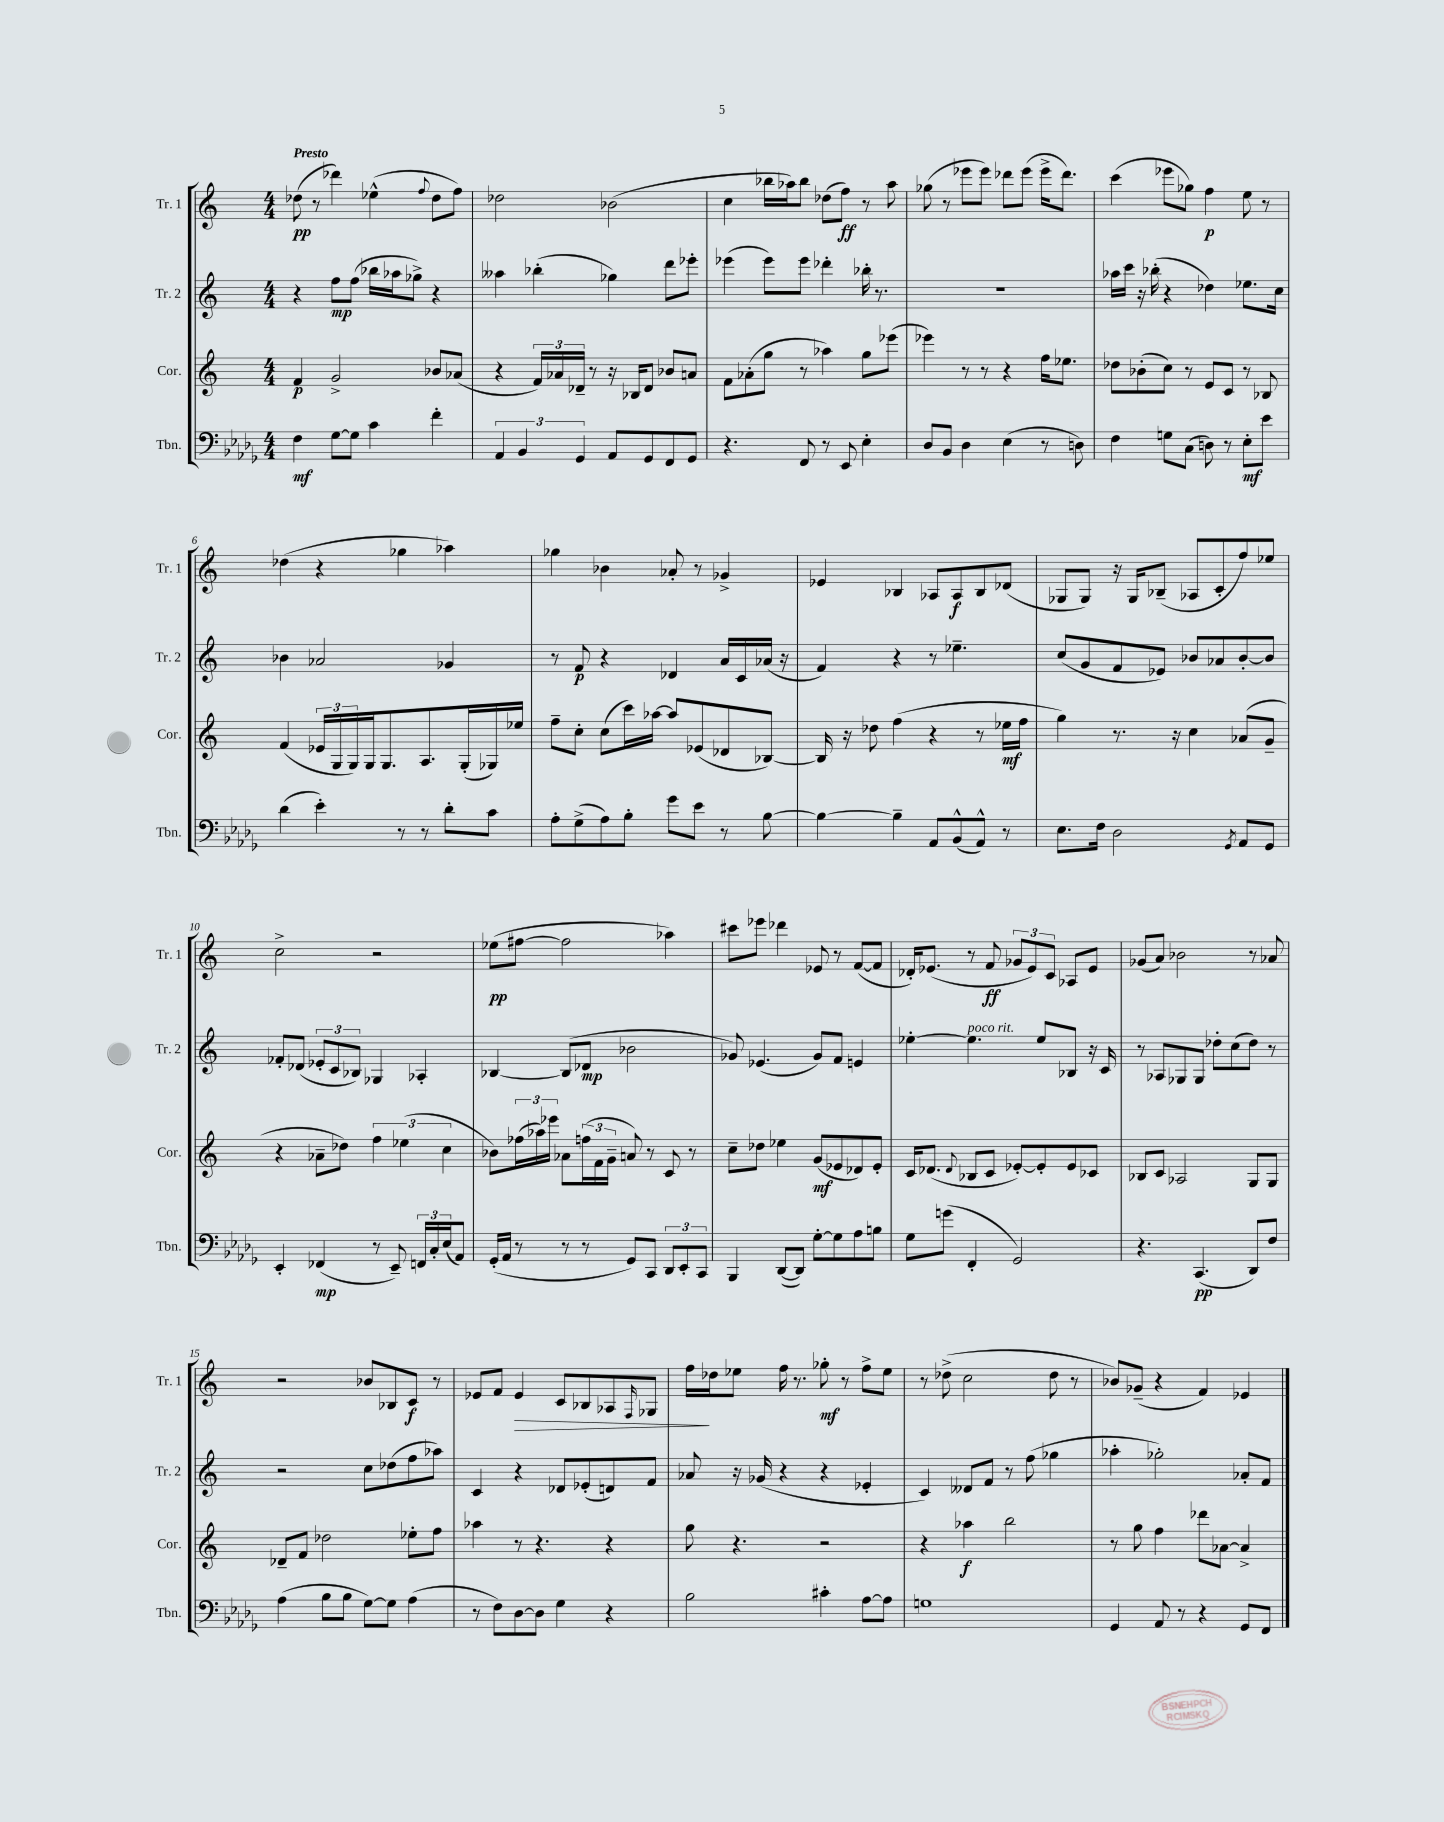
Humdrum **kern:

**kern	**dynam	**kern	**dynam	**kern	**dynam	**kern	**dynam
*part4	*part4	*part3	*part3	*part2	*part2	*part1	*part1
*staff4	*staff4	*staff3	*staff3	*staff2	*staff2	*staff1	*staff1
*I"Tbn.	*	*I"Cor.	*	*I"Tr. 2	*	*I"Tr. 1	*
*I'Tbn.	*	*I'Cor.	*	*I'Tr. 2	*	*I'Tr. 1	*
*clefF4	*	*clefG2	*	*clefG2	*	*clefG2	*
*k[b-e-a-d-g-]	*	*k[]	*	*k[]	*	*k[]	*
*M4/4	*	*M4/4	*	*M4/4	*	*M4/4	*
=1	=1	=1	=1	=1	=1	=1	=1
!	!	!	!	!	!	!LO:TX:a:B:t=Presto	!
4F\	mf	4f/	p	4r	.	(8dd-X\	pp
.	.	.	.	.	.	8r	.
[8G-\L	.	2g^/	.	8ff\L	mp	4ddd-X\)	.
8G-\J]	.	.	.	(8ff\J	.	.	.
4c\	.	.	.	16bb-X\LL	.	(4ee-X^^\	.
.	.	.	.	16aa-X\J	.	.	.
.	.	.	.	8gg-X^\J)	.	.	.
.	.	.	.	.	.	8qqff/	.
4f'\	.	8b-X/L	.	4r	.	8dd-\L	.
.	.	(8a-X/J	.	.	.	8ff\J)	.
=2	=2	=2	=2	=2	=2	=2	=2
6AA-/	.	4r	.	4aa--X\	.	2dd-X\	.
6BB-/	.	.	.	.	.	.	.
.	.	24f/LL)	.	(4bb-X'\	.	.	.
.	.	24a-X/	.	.	.	.	.
6GG-/	.	24d-X~/JJ	.	.	.	.	.
.	.	8r	.	.	.	.	.
8AA-/L	.	16r	.	4gg-X\)	.	(2b-X\	.
.	.	16B-X/KL	.	.	.	.	.
8GG-/	.	8d-/J	.	.	.	.	.
8FF/	.	8b-X/L	.	8ddd\L	.	.	.
8GG-/J	.	8an/J	.	8eee-X'\J	.	.	.
=3	=3	=3	=3	=3	=3	=3	=3
4.r	.	8f\L	.	(4eee-X\	.	4cc\	.
.	.	(8a-X'\	.	.	.	.	.
.	.	8gg\J	.	8eee-\L)	.	16bb-X\LL	.
.	.	.	.	.	.	16aa-X\J)	.
8FF/	.	8r	.	8eee-\J	.	8bb-\J	.
8r	.	4aa-X\)	.	4ddd-X'\	.	(8dd-X\L	.
8EE-/	.	.	.	.	.	8ff\J)	ff
4E-'\	.	8gg\L	.	16bb-X'\	.	8r	.
.	.	.	.	8.r	.	.	.
.	.	(8eee-X\J	.	.	.	8aa-\	.
=4	=4	=4	=4	=4	=4	=4	=4
8D-/L	.	4eee-X\)	.	1r	.	(8gg-X\	.
8BB-/J	.	.	.	.	.	8r	.
4D-\	.	8r	.	.	.	8eee-X\L	.
.	.	8r	.	.	.	8eee-\J)	.
(4E-\	.	4r	.	.	.	8ddd-X\L	.
.	.	.	.	.	.	(8eee-\J	.
8r	.	16ff\KL	.	.	.	16eee-^\KL	.
.	.	8.ee-X\J	.	.	.	8.ddd-\J)	.
8Dn\)	.	.	.	.	.	.	.
=5	=5	=5	=5	=5	=5	=5	=5
4F\	.	8dd-X\L	.	16aa-X\LL	.	(4ccc\	.
.	.	.	.	16ccc\JJ	.	.	.
.	.	(8b-X'\	.	16r	.	.	.
.	.	.	.	(16bb-X'\	.	.	.
8Gn\L	.	8cc\J)	.	4r	.	8eee-X\L	.
(8C\J	.	8r	.	.	.	8gg-X\J)	.
8Dn\)	.	8e/L	.	4dd-X\)	.	4ff\	p
8r	.	8c/J	.	.	.	.	.
8E-'\L	mf	8r	.	8.ee-X\L	.	8ee\	.
8e-\J	.	8B-X/	.	.	.	8r	.
.	.	.	.	16cc\Jk	.	.	.
!!LO:LB:g=z
=6	=6	=6	=6	=6	=6	=6	=6
(4d-\	.	(4f/	.	4b-X\	.	(4dd-X\	.
4e-'\)	.	24e-X/LL	.	2a-X/	.	4r	.
.	.	24G/	.	.	.	.	.
.	.	24G/)	.	.	.	.	.
.	.	16G/J	.	.	.	.	.
.	.	8.G/	.	.	.	.	.
8r	.	.	.	.	.	4gg-X\	.
8r	.	8.A/	.	.	.	.	.
8d-'\L	.	.	.	4g-X/	.	4aa-X\)	.
.	.	(16G'/L	.	.	.	.	.
8c\J	.	16G-X/)	.	.	.	.	.
.	.	16ee-X/JJ	.	.	.	.	.
=7	=7	=7	=7	=7	=7	=7	=7
8A-'\L	.	8ff~\L	.	8r	.	4gg-X\	.
(8G-^\	.	8cc'\J	.	8f/	p	.	.
8A-\)	.	(8cc\L	.	4r	.	4b-X\	.
8B-'\J	.	16ccc\L)	.	.	.	.	.
.	.	[16aa-X\JJ	.	.	.	.	.
8g-\L	.	8aa-/L]	.	4d-X/	.	8a-X'/	.
8e-\J	.	(8e-X/	.	.	.	8r	.
8r	.	8d-X/	.	16a/LL	.	4g-X^/	.
.	.	.	.	16c/	.	.	.
[8B-\	.	[8B-X/J)	.	(16a-X/JJ	.	.	.
.	.	.	.	16r	.	.	.
=8	=8	=8	=8	=8	=8	=8	=8
4B-\_	.	16B-/]	.	4f/)	.	4e-X/	.
.	.	16r	.	.	.	.	.
.	.	8dd-X\	.	.	.	.	.
4B-~\]	.	(4ff\	.	4r	.	4B-X/	.
8AA-/L	.	4r	.	8r	.	8A-X/L	.
(8BB-^^/	.	.	.	4.ee-X~\	.	8A-/	f
8AA-^^/J)	.	8r	.	.	.	8B-/	.
8r	.	16ee-X\LL	mf	.	.	(8d-X/J	.
.	.	16ff\JJ	.	.	.	.	.
=9	=9	=9	=9	=9	=9	=9	=9
8.E-\L	.	4gg\)	.	(8cc/L	.	8G-X/L	.
.	.	.	.	8g/	.	8G-/J)	.
16F\Jk	.	.	.	.	.	.	.
2D-\	.	8.r	.	8f/	.	16r	.
.	.	.	.	.	.	16G-/KL	.
.	.	.	.	8e-X/J)	.	(8B-X~/J	.
.	.	16r	.	.	.	.	.
.	.	4cc\	.	8b-X/L	.	8A-X/L	.
.	.	.	.	8a-X/	.	8c'/	.
8qGG-/	.	.	.	.	.	.	.
8AA-/L	.	(8a-X/L	.	[8b-'/	.	8ff/)	.
8GG-/J	.	8g~/J	.	8b-/J]	.	8ee-X/J	.
!!LO:LB:g=z
=10	=10	=10	=10	=10	=10	=10	=10
4EE-'/	.	4r	.	8f-X'/L	.	2cc^\	.
.	.	.	.	(8d-X/J	.	.	.
(4FF-X/	mp	8a-X~\L	.	12e-X'/L	.	.	.
.	.	.	.	12c/	.	.	.
.	.	8dd-X\J)	.	.	.	.	.
.	.	.	.	12B-X/J)	.	.	.
8r	.	6ff\	.	4G-X/	.	2r	.
8EE-~/)	.	.	.	.	.	.	.
.	.	(6ee-X\	.	.	.	.	.
24FFn/LL	.	.	.	4A-X'/	.	.	.
24C'/	.	.	.	.	.	.	.
(24E-/J	.	6cc\	.	.	.	.	.
8AA-/J)	.	.	.	.	.	.	.
=11	=11	=11	=11	=11	=11	=11	=11
(16GG-'/LL	.	8b-X\L)	.	[4B-X/	.	(8ee-X\L	pp
16AA-/JJ	.	.	.	.	.	.	.
8r	.	(24ff-X\L	.	.	.	[8ff#X\J	.
.	.	24aa-X\)	.	.	.	.	.
.	.	24eee-X\JJ	.	.	.	.	.
8r	.	8a-X\L	.	(8B-/L]	.	2ff#\]	.
8r	.	(24ffn\L	.	8d-X/J	mp	.	.
.	.	24f\	.	.	.	.	.
.	.	24g~\JJ	.	.	.	.	.
8GG-/L)	.	8an/)	.	2b-X\	.	.	.
8CC/J	.	8r	.	.	.	.	.
12DD-/L	.	8c/	.	.	.	4aa-X\)	.
12EE-'/	.	.	.	.	.	.	.
.	.	8r	.	.	.	.	.
12CC/J	.	.	.	.	.	.	.
=12	=12	=12	=12	=12	=12	=12	=12
4BBB-/	.	8cc~\L	.	8g-X/)	.	8ccc#X\L	.
.	.	8dd-X\J	.	(4.e-X/	.	8eee-X\J	.
([8DD-/L	.	4ee-X\	.	.	.	4ddd-X\	.
8DD-/J])	.	.	.	.	.	.	.
[8G-'\L	.	(8g/L	mf	8g-/L)	.	8e-X/	.
8G-\]	.	8e-X/	.	8f/J	.	8r	.
8A-\	.	8d-X/)	.	4en/	.	([8f/L	.
8Bn\J	.	8e-'/J	.	.	.	8f/J]	.
=13	=13	=13	=13	=13	=13	=13	=13
8G-\L	.	16c/KL	.	[4ee-X'\	.	16d-X'/KL)	.
.	.	(8.d-X/J	.	.	.	(8.e-X/J	.
(8gn\J	.	.	.	.	.	.	.
.	.	8qqd-/	.	.	.	.	.
!	!	!	!	!LO:TX:a:i:t=poco rit.	!	!	!
4FF'/	.	8B-X/L	.	4.ee-\]	.	8r	.
.	.	8c/J	.	.	.	8f/	ff
2GG-/)	.	[8e-X'/L)	.	.	.	12g-X/L	.
.	.	.	.	.	.	12e-/)	.
.	.	8e-'/]	.	8ee-/L	.	.	.
.	.	.	.	.	.	12c/J	.
.	.	8e-/	.	8B-X/J	.	8A-X/L	.
.	.	8c-X/J	.	16r	.	8e-/J	.
.	.	.	.	16c/	.	.	.
=14	=14	=14	=14	=14	=14	=14	=14
4.r	.	8B-X/L	.	8r	.	(8g-X/L	.
.	.	8c/J	.	8A-X/L	.	8a/J)	.
.	.	2A-X/	.	8G-X/	.	2b-X\	.
(4.CC/	pp	.	.	8G-/J	.	.	.
.	.	.	.	8dd-X'\L	.	.	.
.	.	.	.	(8cc\	.	.	.
8DD-/L)	.	8G/L	.	8dd-\J)	.	8r	.
8F/J	.	8G/J	.	8r	.	8a-X/	.
!!LO:LB:g=z
=15	=15	=15	=15	=15	=15	=15	=15
(4A-\	.	8d-X~/L	.	2r	.	2r	.
.	.	8f/J	.	.	.	.	.
8B-\L	.	2dd-X\	.	.	.	.	.
8B-\J	.	.	.	.	.	.	.
[8G-\L)	.	.	.	8cc\L	.	8b-X/L	.
8G-\J]	.	.	.	(8dd-X\	.	8B-X/	.
(4A-\	.	8ee-X'\L	.	8ff\	.	8c/J	f
.	.	8ff\J	.	8aa-X\J)	.	8r	.
=16	=16	=16	=16	=16	=16	=16	=16
8r	.	4aa-X\	.	4c/	.	8e-X/L	.
8F\L)	.	.	.	.	.	8f/J	.
!	!	!	!	!	!	!	!LO:HP:b
[8D-\	.	8r	.	4r	.	4e-/	>
8D-\J]	.	4.r	.	.	.	.	.
4G-\	.	.	.	8d-X/L	.	8c/L	.
.	.	.	.	(8e-X'/	.	8B-X/	.
4r	.	4r	.	8dn/)	.	8A-X/	.
.	.	.	.	.	.	16qqF/	.
.	.	.	.	8f/J	.	8G-X/J	.
=17	=17	=17	=17	=17	=17	=17	=17
2B-\	.	8gg\	.	8a-X/	.	16ff\LL	.
.	.	.	.	.	.	16dd-X\J	]
.	.	4.r	.	16r	.	8ee-X\J	.
.	.	.	.	(16g-X/	.	.	.
.	.	.	.	4r	.	16ff\	.
.	.	.	.	.	.	8.r	.
4c#X'\	.	2r	.	4r	.	8gg-X'\	mf
.	.	.	.	.	.	8r	.
[8A-\L	.	.	.	4e-X'/	.	8ff^\L	.
8A-\J]	.	.	.	.	.	8ee-\J	.
=18	=18	=18	=18	=18	=18	=18	=18
1Gn	.	4r	.	4c/)	.	8r	.
.	.	.	.	.	.	(8dd-X^\	.
.	.	4aa-X\	f	8d--X/L	.	2cc\	.
.	.	.	.	8f/J	.	.	.
.	.	2bb\	.	8r	.	.	.
.	.	.	.	(8ff\	.	.	.
.	.	.	.	4gg-X\	.	8dd-\	.
.	.	.	.	.	.	8r	.
=19	=19	=19	=19	=19	=19	=19	=19
4GG-/	.	8r	.	4aa-X'\	.	8b-X/L)	.
.	.	8gg\	.	.	.	(8g-X~/J	.
8AA-/	.	4ff\	.	2gg-X'\)	.	4r	.
8r	.	.	.	.	.	.	.
4r	.	8ddd-X\L	.	.	.	4f/)	.
.	.	[8a-X\J	.	.	.	.	.
8GG-/L	.	4a-^/]	.	8a-X'/L	.	4e-X/	.
8FF/J	.	.	.	8f/J	.	.	.
==	==	==	==	==	==	==	==
*-	*-	*-	*-	*-	*-	*-	*-
